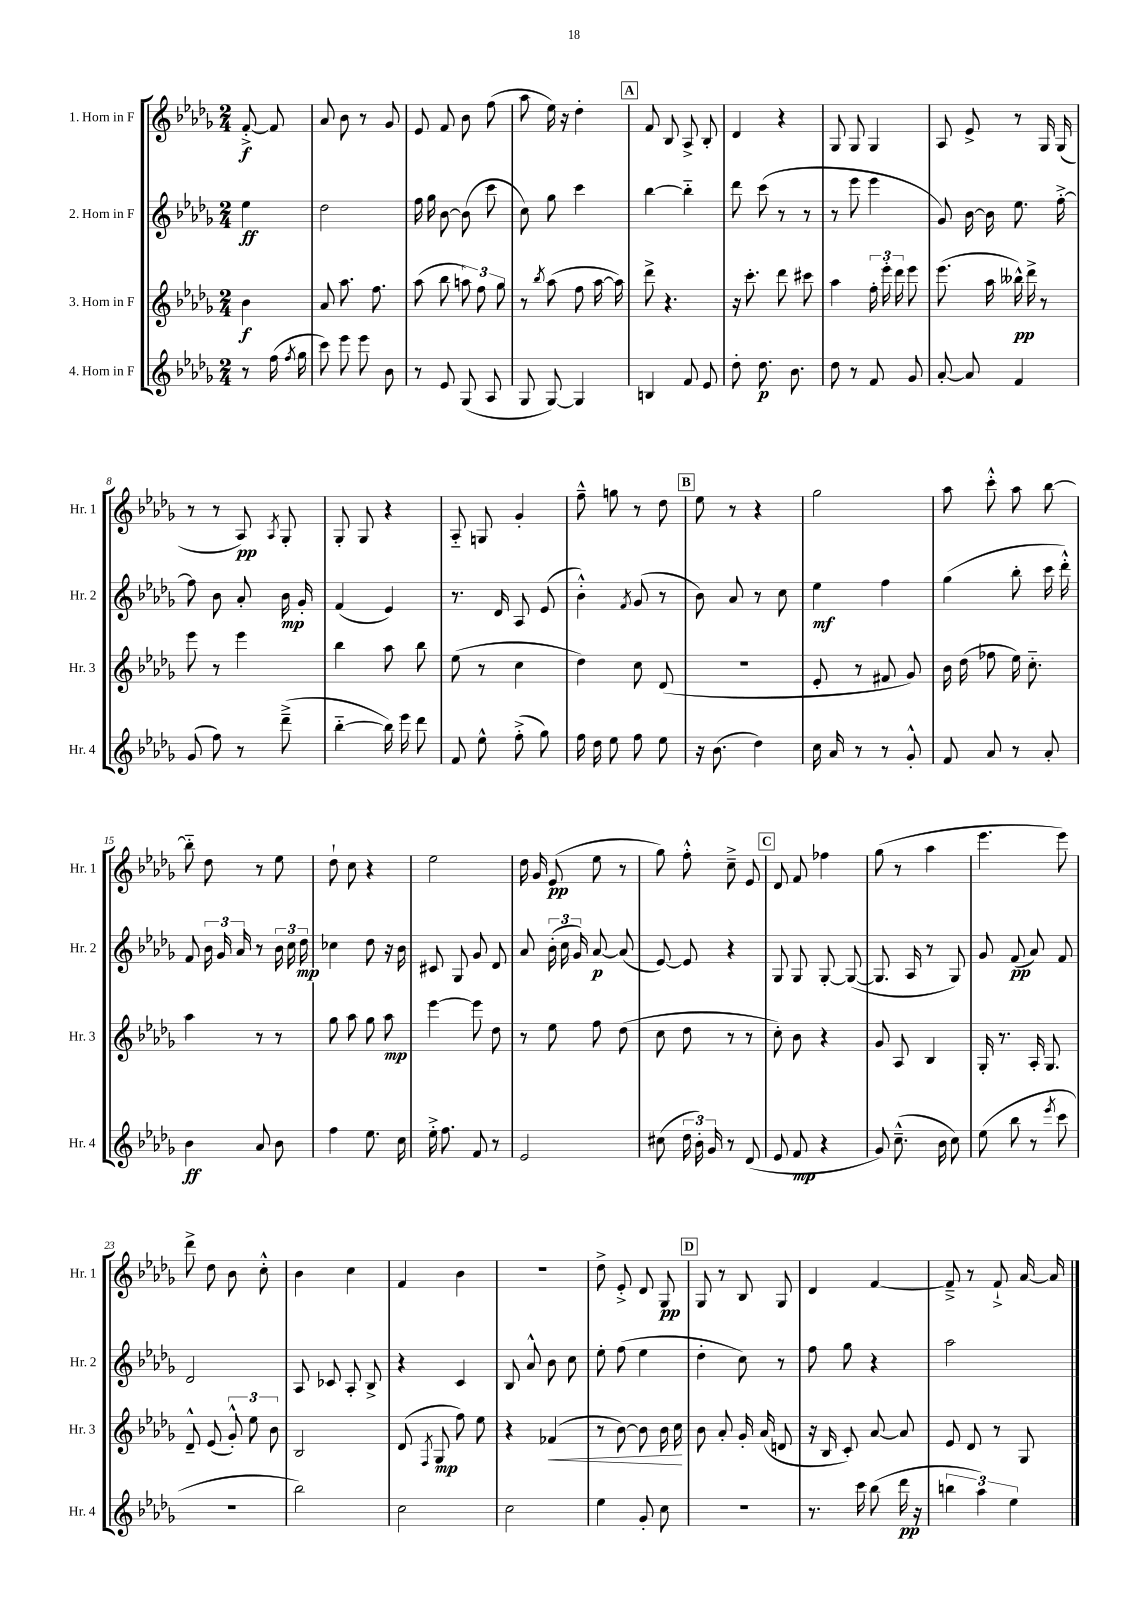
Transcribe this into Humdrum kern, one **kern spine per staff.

**kern	**kern	**kern	**kern
*staff4	*staff3	*staff2	*staff1
*clefG2	*clefG2	*clefG2	*clefG2
*k[b-e-a-d-g-]	*k[b-e-a-d-g-]	*k[b-e-a-d-g-]	*k[b-e-a-d-g-]
*M2/4	*M2/4	*M2/4	*M2/4
8r	4b-	4ee-	[8f'^
(16ff	.	.	8f]
8qff	.	.	.
16gg-	.	.	.
=	=	=	=
8ccc)	8a-	2dd-	8a-
8eee-	8.aa-	.	8b-
8eee-	.	.	8r
.	8.ff	.	.
8b-	.	.	8g-
=	=	=	=
8r	(8aa-	16ff	8e-
.	.	16gg-	.
8e-	8bb-	[8b-	8f
(8G-	12aa)	(8b-]	8b-
.	12ff	.	.
8A-	.	8ccc	(8ff
.	12gg-	.	.
=	=	=	=
8G-	8r	8cc)	8aa-
.	8qbb-	.	.
[8G-)	(8aa-	8gg-	16ee-)
.	.	.	16r
4G-]	8ff	4ccc	4dd-'
.	[16aa-	.	.
.	16aa-])	.	.
=	=	=	=
4B	8ddd-^	[4bb-	8f
.	4.r	.	8B-
8f	.	4bb-'~]	8A-^
8e-	.	.	8B-'
=	=	=	=
8dd-'	16r	8ddd-	4d-
.	8.ccc'	.	.
8.dd-	.	(8ccc	.
.	8ddd-	8r	4r
8.b-	.	.	.
.	8ccc#	8r	.
=	=	=	=
8dd-	4aa-	8r	8G-
8r	.	8eee-	8G-
8f	24ff'	4eee-	4G-
.	24eee-'	.	.
.	24ddd-	.	.
8g-	8eee-	.	.
=	=	=	=
[8a-'	(8.eee-	8g-)	8A-
8a-]	.	[16b-	8e-^
.	16aa-	16b-]	.
4f	16bb--^^)	8.ee-	8r
.	16ddd-^	.	.
.	8r	.	16G-
.	.	[16ff'^	(16G-
=	=	=	=
(8g-	8eee-	8ff]	8r
8ff)	8r	8b-	8r
8r	4eee-	8a-'	8A-)
.	.	.	8qA-
(8ddd-~^	.	16b-	8G-'
.	.	16g-'	.
=	=	=	=
[4bb-'~	4bb-	(4f	8G-'
.	.	.	8G-
16bb-])	8aa-	4e-)	4r
16eee-	.	.	.
8ddd-	8bb-	.	.
=	=	=	=
8f	(8ee-	8.r	8A-'~
8ee-^^	8r	.	8G
.	.	16d-	.
(8ff'^	4cc	8A-	4g-'
8gg-)	.	(8e-	.
=	=	=	=
16ff	4dd-)	4b-'^^)	8ff~^^
16dd-	.	.	.
8ee-	.	.	8gg
.	.	8qf	.
8ff	8cc	(8g-	8r
8ee-	(8d-	8r	8dd-
=	=	=	=
16r	2r	8b-)	8ee-
(8.b-	.	.	.
.	.	8a-	8r
4dd-)	.	8r	4r
.	.	8cc	.
=	=	=	=
16cc	8e-'	4ee-	2gg-
16a-	.	.	.
8r	8r	.	.
8r	8f#	4ff	.
8g-'^^	8g-)	.	.
=	=	=	=
8f	16b-	(4gg-	8aa-
.	(16dd-	.	.
8a-	8ff-	.	8ccc'^^
8r	16ee-)	8bb-'	8aa-
.	8.cc'~	.	.
8a-'	.	16ccc	[8bb-
.	.	16ddd-'^^)	.
=	=	=	=
4b-	4aa-	8f	8bb-'~]
.	.	24b-	8dd-
.	.	24g-	.
.	.	24a-	.
8a-	8r	8r	8r
8b-	8r	24b-	8ee-
.	.	24cc	.
.	.	24dd-	.
=	=	=	=
4ff	8gg-	4cc-	8dd-`
.	8aa-	.	8cc
8.ee-	8gg-	8dd-	4r
.	8aa-	16r	.
16cc	.	16b-	.
=	=	=	=
16ee-'^	[4eee-	8c#	2ee-
8.ff	.	.	.
.	.	8G-	.
8f	8eee-]	8g-	.
8r	8dd-	8d-	.
=	=	=	=
2e-	8r	8a-	16dd-
.	.	.	16g-
.	8ee-	(24b-'	(8e-
.	.	24cc	.
.	.	24g-)	.
.	8ff	[8a-	8ee-
.	(8dd-	(8a-]	8r
=	=	=	=
(8cc#	8cc	[8e-)	8gg-)
24dd-	8dd-	8e-]	8ff'^^
24b-')	.	.	.
24g-	.	.	.
8r	8r	4r	8cc~^
(8d-	8r	.	8e-
=	=	=	=
8e-	8cc')	8G-	8d-
8f	8b-	8G-	8f
4r	4r	[8G-'	4ff-
.	.	(8G-_	.
=	=	=	=
8g-)	8g-	8.G-]	(8gg-
(8.cc~^^	8A-	.	8r
.	.	16A-	.
.	4B-	8r	4aa-
16b-	.	.	.
8cc)	.	8G-)	.
=	=	=	=
(8ee-	16G-'	8g-	4.eee-
.	8.r	.	.
8bb-	.	(8f	.
8r	16A-'	8a-)	.
.	8.G-	.	.
8qeee-	.	.	.
8ccc	.	8f	8eee-)
=	=	=	=
2r	8d-~^^	2d-	8ddd-^
.	(8e-	.	8dd-
.	12g-'^^)	.	8b-
.	12ee-	.	.
.	.	.	8cc'^^
.	12b-	.	.
=	=	=	=
2bb-)	2B-	8A-	4b-
.	.	8c-	.
.	.	8A-'	4cc
.	.	8B-^	.
=	=	=	=
2cc	(8d-	4r	4f
.	8qF	.	.
.	8G-	.	.
.	8ff)	4c	4b-
.	8ee-	.	.
=	=	=	=
2cc	4r	8B-	2r
.	.	8a-^^	.
.	(4f-	8b-	.
.	.	8cc	.
=	=	=	=
4ee-	8r	8ee-'	8dd-^
.	[8b-)	(8ff	8e-'^
8g-'	8b-]	4ee-	8d-
8cc	16b-	.	8G-
.	16cc	.	.
=	=	=	=
2r	8b-	4dd-'	8G-
.	8a-'	.	8r
.	16g-'	8cc)	8B-
.	(16a-	.	.
.	8d	8r	8G-
=	=	=	=
8.r	16r	8ff	4d-
.	16B-	.	.
.	8c')	8gg-	.
16ccc	.	.	.
(8bb-	[8a-	4r	[4f
16ddd-	8a-]	.	.
16r	.	.	.
=	=	=	=
6bb	8e-	2aa-	8f~^]
.	8d-	.	8r
6aa-)	.	.	.
.	8r	.	8f`^
6ee-	.	.	.
.	8G-	.	[16a-
.	.	.	16a-]
==	==	==	==
*-	*-	*-	*-
